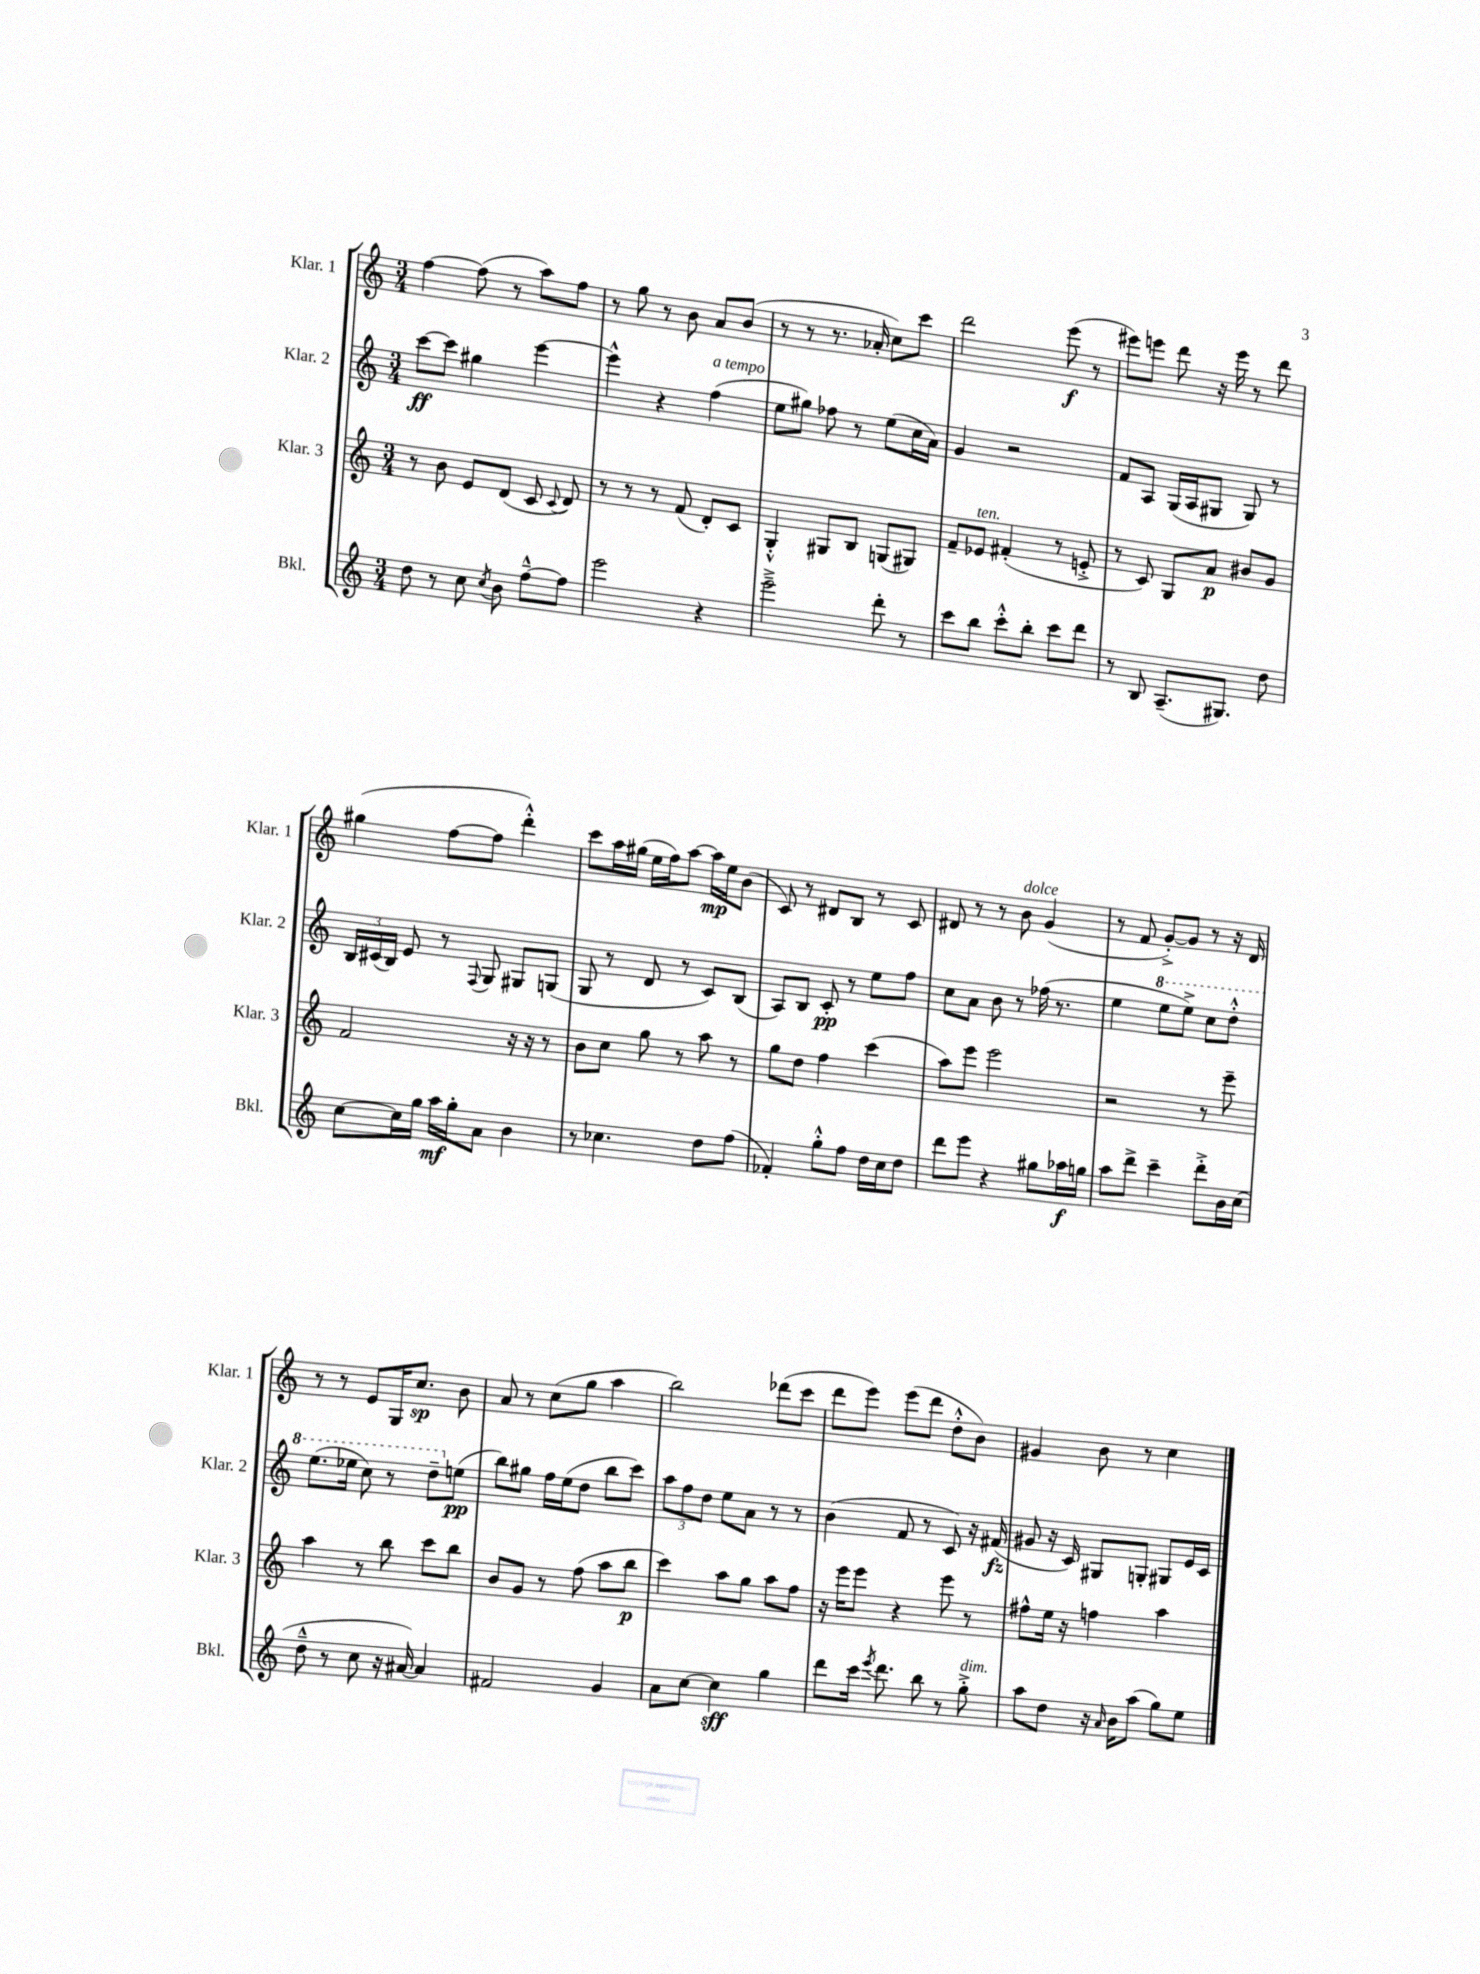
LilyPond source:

<<
\new StaffGroup <<
\new Staff = "s0" \with { instrumentName = "Klar. 1" shortInstrumentName = "Klar. 1" } {
    \clef treble \key c \major \numericTimeSignature \time 3/4
    \autoBeamOff f''4~ f''8( r8 a''8[) f''8] |
    r8 g''8 r8 b'8 a'8[ b'8]( |
    r8 r8 r8. aes'16-. c''8[) c'''8] |
    d'''2 e'''8\f( r8 |
    eis'''8[) e'''8] d'''8 r16 e'''16 r8 d'''8 |
    gis''4( f''8[~ f''8] d'''4-.-^) |
    c'''8[ a''16 gis''16]( e''16[ f''16) a''8]~ a''16[\mp e''16 b'8]( |
    c'8) r8 dis'8[ b8] r8 c'8 |
    dis'8 r8 r8 b'8^\markup { \italic "dolce" } g'4( |
    r8 f'8 g'8[~-.->) g'8] r8 r16 d'16 |
    r8 r8 e'8[ g16 c''8.]\sp b'8 |
    a'8 r8 c''8[( g''8] a''4 |
    b''2) des'''8[( c'''8] |
    d'''8[ e'''8]) e'''8[( d'''8] d''8[-.-^ b'8]) |
    gis'4 b'8 r8 c''4 \bar "|." |
}
\new Staff = "s1" \with { instrumentName = "Klar. 2" shortInstrumentName = "Klar. 2" } {
    \clef treble \key c \major \numericTimeSignature \time 3/4
    \autoBeamOff c'''8[~\ff c'''8] gis''4 e'''4~ |
    e'''4-^ r4 f''4^\markup { \italic "a tempo" }( |
    e''8[ gis''8]) fes''8 r8 e''8[( c''16 a'16]) |
    g'4 r2 |
    f'8[ a8] g16[( a16 gis8] gis8) r8 |
    \tuplet 3/2 { b16[ cis'16( b16]) } e'8 r8 \appoggiatura { f8 } g8 gis8[ g8]( |
    g8 r8 d'8 r8 c'8[) b8]( |
    a8[) b8] c'8-.\pp r8 e''8[ f''8] |
    c''8[ a'8] b'8 r8 fes''16( r8. |
    e''4 \ottava #1 e'''8[ e'''8]->) c'''8[ d'''8]-.-^ |
    e'''8.[( ees'''16] c'''8) r8 d'''8[-- \ottava #0 e''!8]\pp( |
    b''8[) gis''8] f''16[ e''16( d''8] b''8[ c'''8]) |
    \tuplet 3/2 { a''8[ f''8 d''8] } e''8[ a'8] r8 r8 |
    b'4( f'8 r8 c'8) r16 fis'16\fz( |
    gis'8 r16 c'16) gis8[ g8]-. gis8[ e'16 c'16] \bar "|." |
}
\new Staff = "s2" \with { instrumentName = "Klar. 3" shortInstrumentName = "Klar. 3" } {
    \clef treble \key c \major \numericTimeSignature \time 3/4
    \autoBeamOff r8 b'8 e'8[ d'8]( c'8 \appoggiatura { c'8 } d'8) |
    r8 r8 r8 f'8( d'8[-.) c'8] |
    g4-.-^ gis8[ b8] g8[( gis8]) |
    f'8[-- ees'8]^\markup { \italic "ten." } fis'4-.( r8 e'8-.-> |
    r8 c'8) g8[ a'8]\p bis'8[ g'8] |
    f'2 r16 r16 r8 |
    b'8[ c''8] g''8 r8 a''8 r8 |
    g''8[ d''8] f''4 c'''4( |
    a''8[) e'''8] e'''2 |
    r2 r8 e'''8-- |
    a''4 r8 b''8 c'''8[ b''8] |
    b'8[ g'8] r8 f''8( a''8[ b''8]\p |
    c'''4) a''8[ g''8] a''8[ f''8] |
    r16 e'''16[ e'''8] r4 e'''8 r8 |
    fis''8[-^ e''16] r16 f''4 a''4 \bar "|." |
}
\new Staff = "s3" \with { instrumentName = "Bkl." shortInstrumentName = "Bkl." } {
    \clef treble \key c \major \numericTimeSignature \time 3/4
    \autoBeamOff d''8 r8 c''8 \acciaccatura { c''8 } b'8 f''8[~---^ f''8] |
    e'''2 r4 |
    e'''2---> d'''8-. r8 |
    c'''8[ b''8] c'''8[-.-^ b''8]-. c'''8[ d'''8] |
    r8 b8 a8.[--( gis8.]) d''8 |
    c''8[~ c''16 g''16] a''16[\mf g''16-. a'8] b'4 |
    r8 ces''4. d''8[ f''8]( |
    fes'4-.) g''8[-.-^ f''8] d''16[ c''16 d''8] |
    d'''8[ e'''8] r4 gis''8[ aes''16\f g''16] |
    a''8[ d'''8]-> c'''4-- d'''8[-.-> b'16 c''16]( |
    d''8---^ r8 c''8 r16 ais'16~) ais'4 |
    fis'2 g'4 |
    a'8[ c''8]~ c''4\sff g''4 |
    d'''8[ c'''16] \acciaccatura { e'''8 } d'''8. b''8 r8 g''8-.->^\markup { \italic "dim." } |
    a''8[ d''8] r16 \grace { a'16 } b'16[ a''8]( g''8[) e''8] \bar "|." |
}
>>
>>
\layout { \context { \Score \remove "Bar_number_engraver" } }
